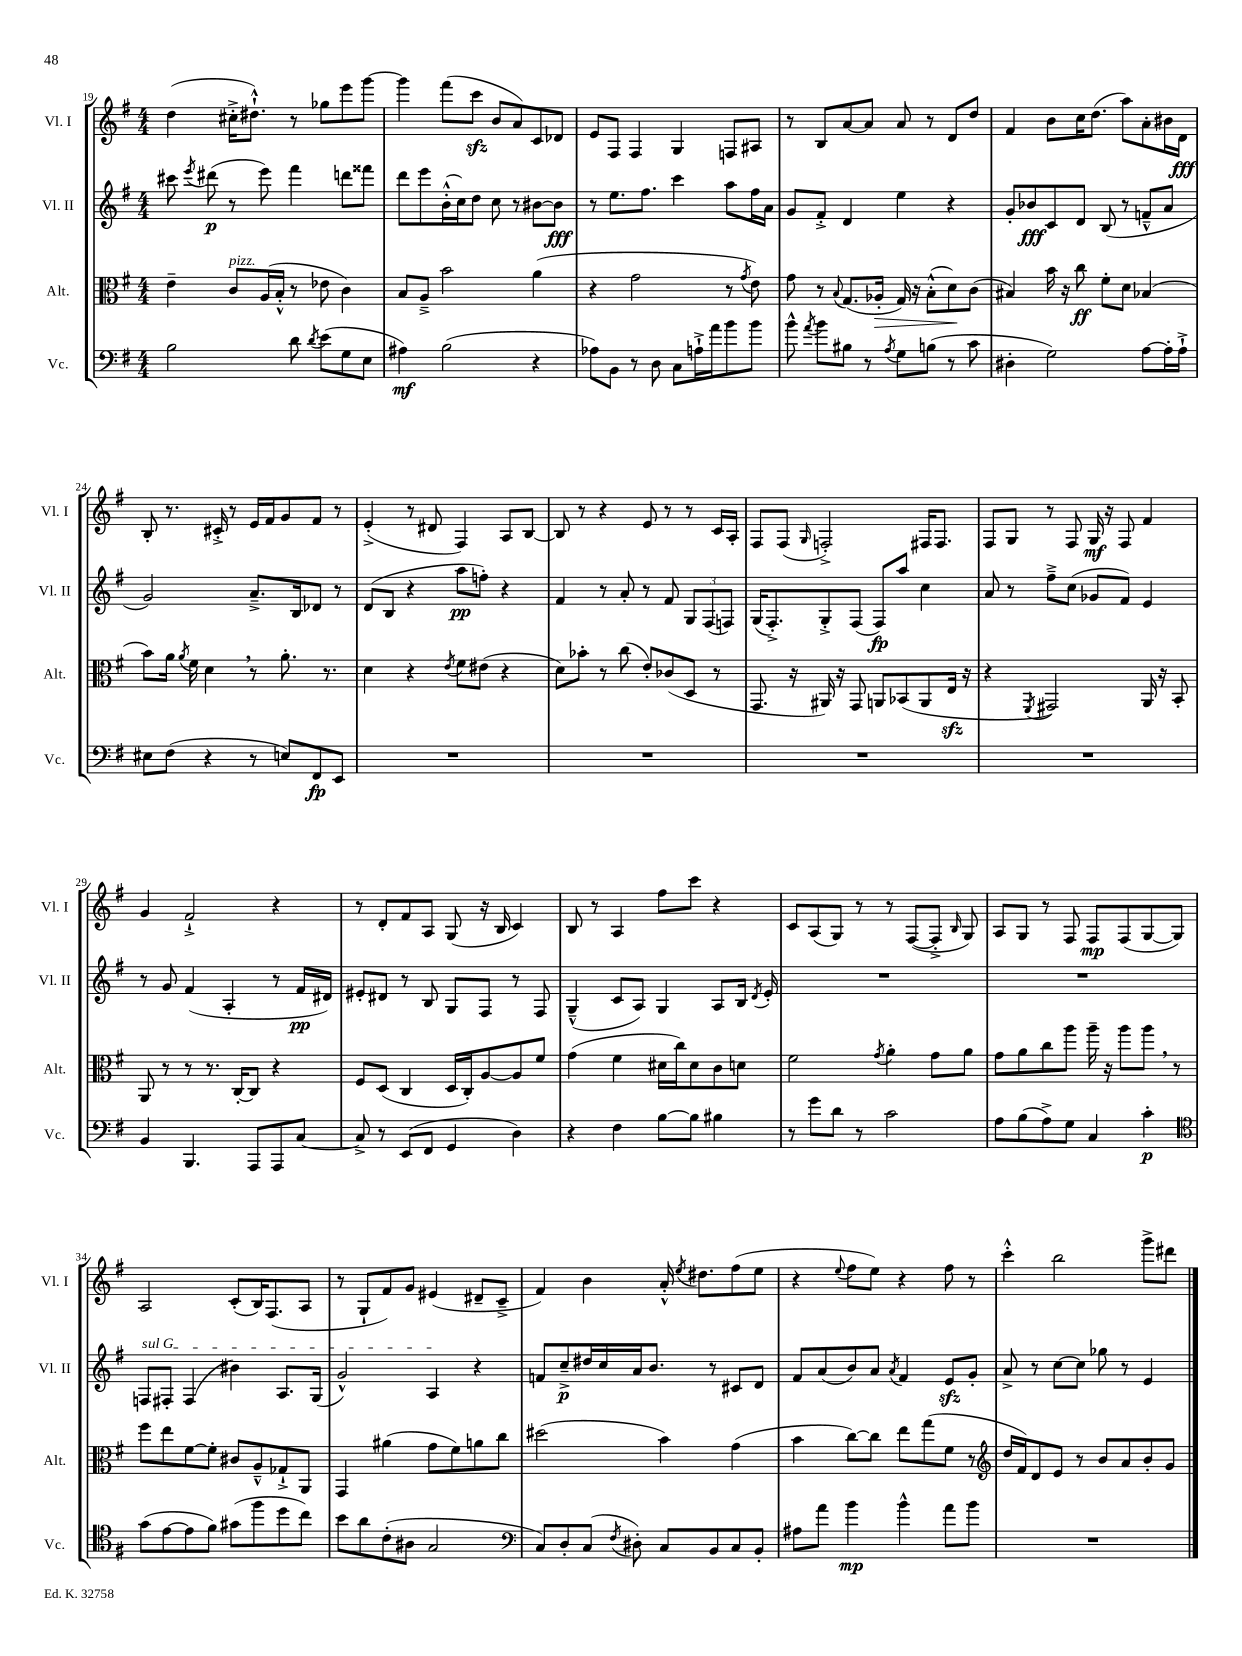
<<
\new StaffGroup <<
\new Staff = "s0" \with { instrumentName = "Vl. I" shortInstrumentName = "Vl. I" } {
    \clef treble \key g \major \numericTimeSignature \time 4/4
    \autoBeamOff d''4( cis''16[-.-> dis''8.]-!-^) r8 ges''8[ e'''8 g'''8]~ |
    g'''4 fis'''8[( c'''8]\sfz b'8[ a'8) c'8 des'8] |
    e'8[ fis8] fis4 g4 f8[ ais8] |
    r8 b8[ a'8~ a'8] a'8 r8 d'8[ d''8] |
    fis'4 b'8[ c''16 d''8.]( a''8[) a'8-. bis'16 d'16]\fff |
    b8-. r8. cis'16-.-> r8 e'16[ fis'16 g'8 fis'8] r8 |
    e'4-.->( r8 dis'8 fis4) a8[ b8]~ |
    b8 r8 r4 e'8 r8 r8 c'16[ a16]-. |
    fis8[ fis8]( \grace { g16 } f2-.->) fis16[ fis8.] |
    fis8[ g8] r8 fis8 g16\mf r16 fis8 fis'4 |
    g'4 fis'2-!-> r4 |
    r8 d'8[-. fis'8 a8] g8( r16 b16 c'4) |
    b8 r8 a4 fis''8[ c'''8] r4 |
    c'8[ a8( g8]) r8 r8 fis8[~( fis8]-.-> \grace { b16 } g8) |
    a8[ g8] r8 fis8 fis8[\mp fis8( g8~ g8]) |
    a2 c'8[-.( b16) fis8.( a8] |
    r8 g8[-! fis'8) g'8] eis'4( dis'8[-- c'8]---> |
    fis'4) b'4 a'16-.-^ \acciaccatura { e''8 } dis''8.[ fis''8( e''8] |
    r4 \appoggiatura { e''8 } fis''8[ e''8]) r4 fis''8 r8 |
    c'''4-.-^ b''2 g'''8[-> dis'''8] \bar "|." |
}
\new Staff = "s1" \with { instrumentName = "Vl. II" shortInstrumentName = "Vl. II" } {
    \clef treble \key g \major \numericTimeSignature \time 4/4
    \autoBeamOff cis'''8 \acciaccatura { e'''8 } dis'''8\p( r8 e'''8) fis'''4 d'''8[ fisis'''8] |
    d'''8[ e'''8 b'16-.-^( c''16) d''8] c''8 r8 bis'8[~ bis'8]\fff |
    r8 e''8.[ fis''8.] c'''4 a''8[ fis''16 a'16] |
    g'8[ fis'8]-.-> d'4 e''4 r4 |
    g'8[-. bes'8\fff c'8 d'8] b8( r8 f'8[---^ a'8] |
    g'2) a'8.[---> b16 des'8] r8 |
    d'8[( b8] r4 a''8[\pp f''8]-.) r4 |
    fis'4 r8 a'8-. r8 fis'8 \tuplet 3/2 { g8[ fis8( f8]) } |
    g16[( fis8.-.->) g8-.-> fis8]( fis8[\fp) a''8] c''4 |
    a'8 r8 fis''8[---> c''8]( ges'8[ fis'8]) e'4 |
    r8 g'8 fis'4( a4-. r8 fis'16[\pp dis'16]) |
    eis'8[-. dis'8] r8 b8 g8[ fis8] r8 fis8 |
    g4---^( c'8[ a8]) g4 a8[ b16] \acciaccatura { d'8 } e'16-. |
    R1 |
    R1 |
    \once \override TextSpanner.bound-details.left.text = \markup { \italic "sul G" } f8[\startTextSpan fis8]-. fis4( bis'4) a8.[ g16]( |
    g'2-^) a4\stopTextSpan r4 |
    f'8[ c''8--->\p dis''16 c''16 a'16 b'8.] r8 cis'8[ d'8] |
    fis'8[ a'8( b'8) a'8] \acciaccatura { a'8 } fis'4 e'8[\sfz g'8]-. |
    a'8-> r8 c''8[~ c''8] ges''8 r8 e'4 \bar "|." |
}
\new Staff = "s2" \with { instrumentName = "Alt." shortInstrumentName = "Alt." } {
    \clef alto \key g \major \numericTimeSignature \time 4/4
    \autoBeamOff e'4-- c'8[^\markup { \italic "pizz." } a16( b16]-.-^ r8 ees'8 c'4) |
    b8[ a8]---> b'2 a'4( |
    r4 g'2 r8 \acciaccatura { g'8 } e'8) |
    g'8 r8 \appoggiatura { b8 } g8.[( aes16]-.\> g16) r16 b8[-.-^( d'8\!) c'8]( |
    bis4) b'16 r16 c''8\ff fis'8[-. d'8] bes4( |
    b'8[) a'16] \acciaccatura { a'8 } fis'16 d'4 \breathe r8 a'8.-. r8. |
    d'4 r4 \acciaccatura { e'8 } fis'8[ eis'8]( r4 |
    d'8[) bes'8]-. r8 c''8( e'8[-.) ces'8( d8] r8 |
    g,8. r16 ais,16) r16 g,8 a,8[ bes,8( a,8 e16]\sfz r16 |
    r4 \acciaccatura { fis,8 } gis,2) a,16 r16 b,8-. |
    a,8 r8 r8 r8. c16[~-. c8] r4 |
    fis8[ d8]( c4 d16[ c16-.) a8~ a8 fis'8] |
    g'4( fis'4 dis'16[ c''16) dis'8 c'8 d'8] |
    fis'2 \acciaccatura { g'8 } a'4-. g'8[ a'8] |
    g'8[ a'8 c''8 a''8] a''16-- r16 a''8[ a''8] \breathe r8 |
    fis''8[ e''8 fis'8~ fis'8]-. cis'8[ a8---^ ges8-!-> a,8] |
    g,4 ais'4( g'8[ fis'8) a'8 c''8] |
    dis''2( b'4) g'4( |
    b'4 c''8[~) c''8] e''8[ g''8( fis'8] r8 |
    \clef treble d''16[ fis'16) d'8 e'8] r8 b'8[ a'8 b'8-. g'8] \bar "|." |
}
\new Staff = "s3" \with { instrumentName = "Vc." shortInstrumentName = "Vc." } {
    \clef bass \key g \major \numericTimeSignature \time 4/4
    \autoBeamOff b2 d'8 \acciaccatura { d'8 } e'8[( g8 e8] |
    ais4\mf) b2( r4 |
    aes8[) b,8] r8 d8 c8[ a16-!-> a'16 b'8 b'8] |
    b'8-^ \acciaccatura { a'8 } b'8[ bis8] r8 \acciaccatura { a8 } g8[ b8]( r8 c'8 |
    dis4-. g2) a8[~ a16-. a16]-!-> |
    eis8[ fis8]( r4 r8 e8[) fis,8\fp e,8] |
    R1 |
    R1 |
    R1 |
    R1 |
    b,4 b,,4. a,,8[ a,,8 c8]~ |
    c8-> r8 e,8[( fis,8] g,4 d4) |
    r4 fis4 b8[~ b8] bis4 |
    r8 g'8[ d'8] r8 c'2 |
    a8[ b8( a8->) g8] c4 c'4-.\p |
    \clef tenor g'8[( e'8~ e'8 fis'8]) gis'8[( fis''8 d''8 c''8]) |
    b'8[ a'8 c'8-.( ais8] g2 |
    \clef bass c8[) d8-. c8]( \acciaccatura { fis8 } dis8-.) c8[ b,8 c8 b,8]-. |
    ais8[ a'8] b'4\mp b'4-^ a'8[ b'8] |
    R1 \bar "|." |
}
>>
>>
\layout { \context { \Score currentBarNumber = #19 } }
